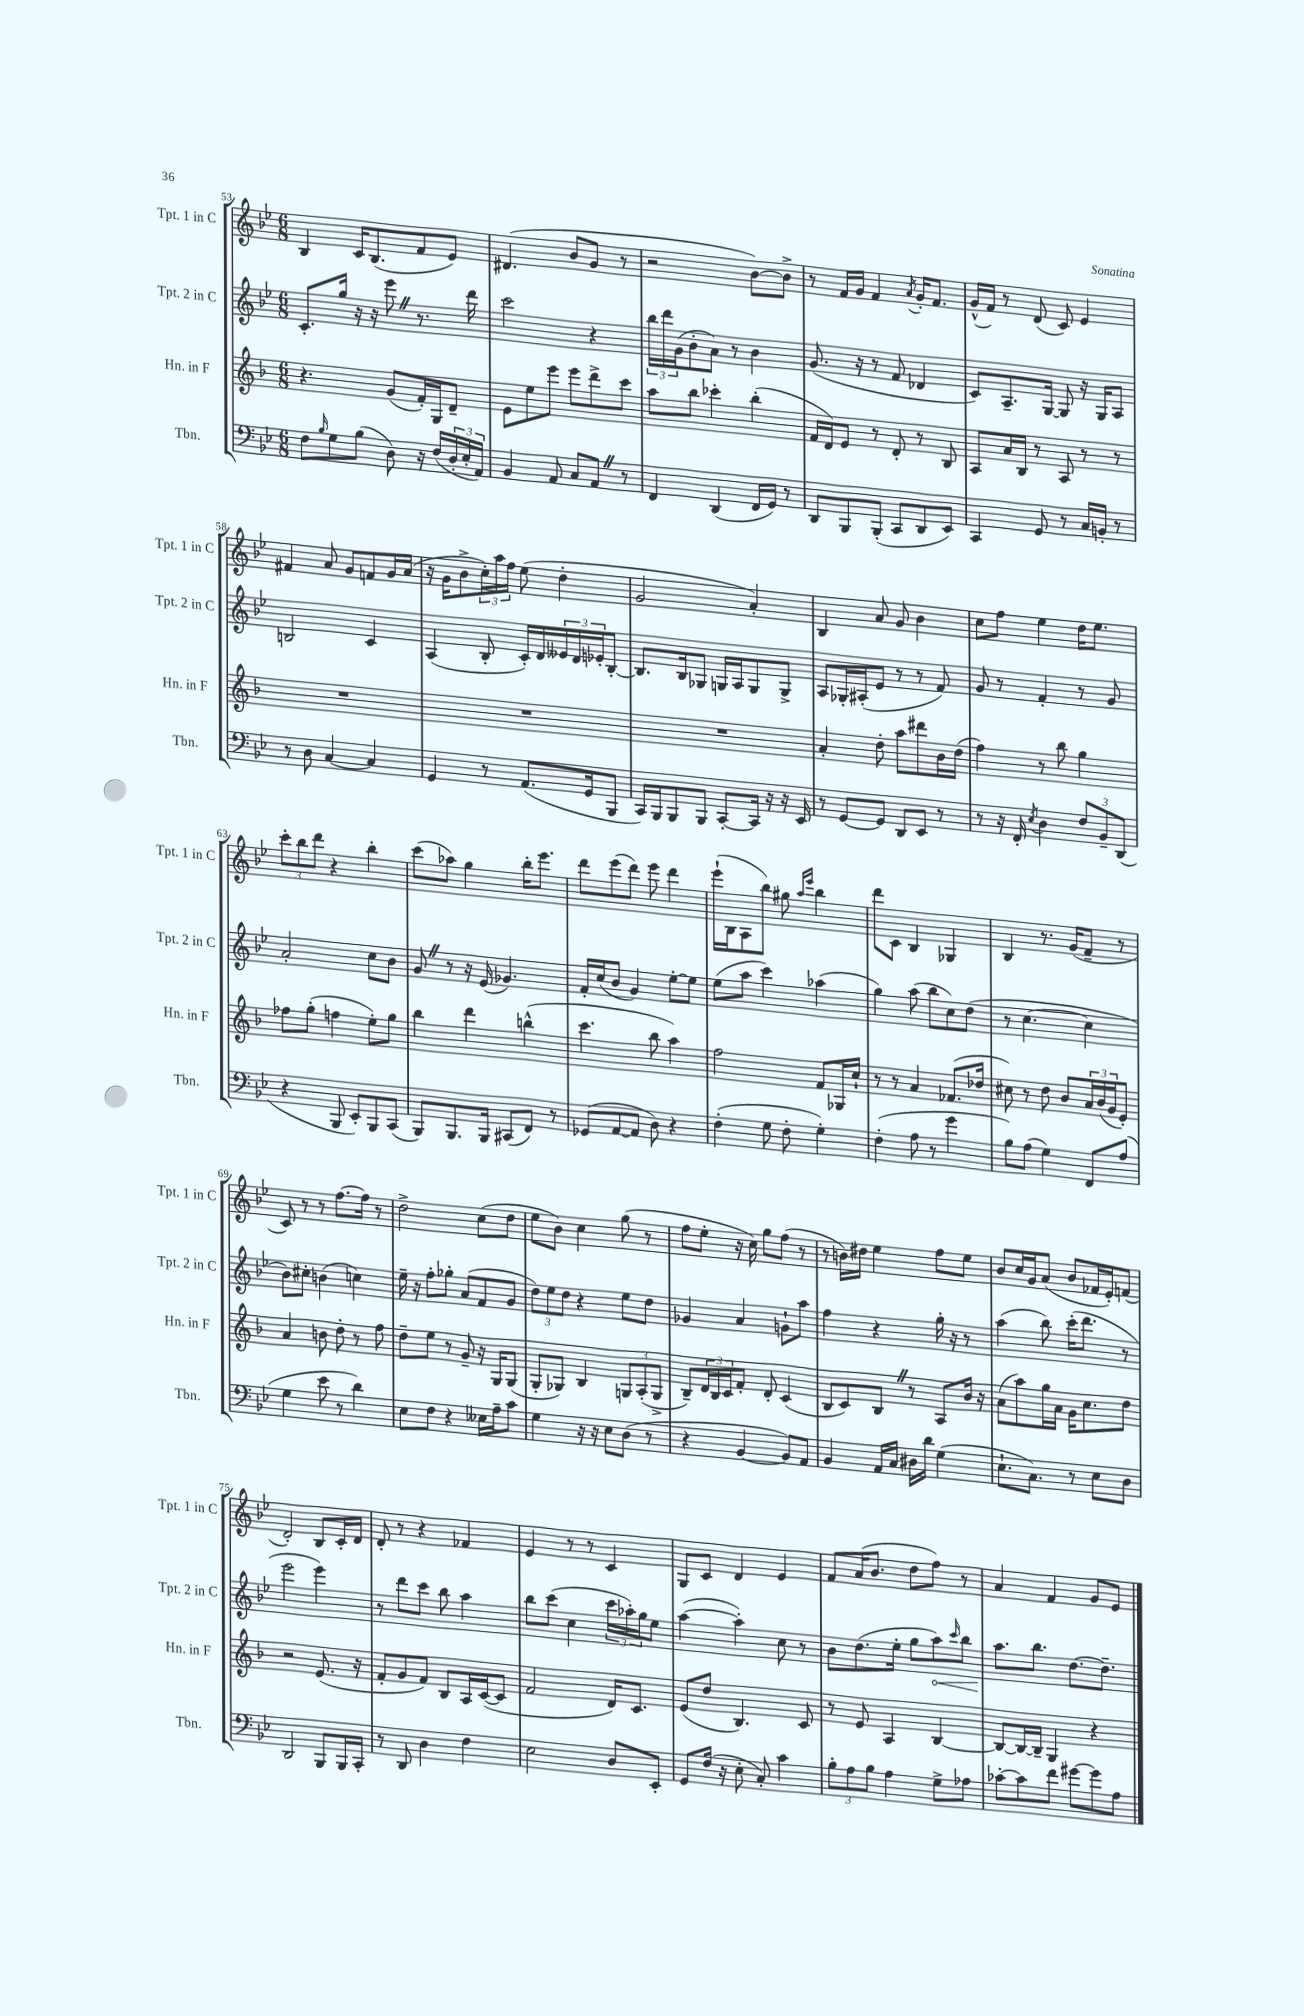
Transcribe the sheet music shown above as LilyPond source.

<<
\new StaffGroup <<
\new Staff = "s0" \with { instrumentName = "Tpt. 1 in C" shortInstrumentName = "Tpt. 1 in C" } {
    \clef treble \key bes \major \numericTimeSignature \time 6/8
    bes4 c'16 bes8.( f'8 ees'8) |
    dis'4.( bes'8 g'8 r8 |
    r2 bes'8~) bes'8-> |
    r8 f'16 g'16 f'4 \acciaccatura { a'8 } g'16-. f'8. |
    g'16-^( f'16) r8 d'8( c'8) ees'4 |
    fis'4 a'8 g'8 f'8 g'16 a'16( |
    r16 g'16 bes'8-> \tuplet 3/2 { c''16-.) a''16 f''16 } ees''8( d''4-. |
    g'2 a'4-.) |
    bes4 a'8 g'8 bes'4 |
    c''8 f''8 ees''4 d''16 ees''8. |
    \tuplet 3/2 { c'''8-. bes''8 d'''8 } r4 bes''4-. |
    c'''8( aes''8) g''4 bes''16-. ees'''8. |
    d'''8 ees'''8( d'''8) ees'''8 d'''4 |
    ees'''16-!( bes16 a8 bes''8) gis''8 \grace { a''16 ees'''16 } bes''4 |
    d'''8 c'8 bes4 ges4 |
    bes4 r8. g'16( f'8-- r8 |
    c'8) r8 r8 f''8.~ f''16 r8 |
    d''2-> c''8( d''8 |
    ees''8 bes'8) c''4 g''8( r8 |
    f''8 ees''8-. r16 c''16) g''8 f''8( r8 |
    r8 b'16) dis''16 ees''4 f''8 ees''8 |
    bes'8 c''16 g'16 a'8( bes'8 fes'16 ees'16-.) f'8( |
    d'2-.) bes8 c'16-. d'16 |
    d'8-. r8 r4 fes'4 |
    ees'4 r8 r8 c'4 |
    g8 c'8 d'4 ees'4 |
    f'8 a'16( bes'8. d''8 f''8) r8 |
    a'4 f'4 g'8 ees'8 \bar "|." |
}
\new Staff = "s1" \with { instrumentName = "Tpt. 2 in C" shortInstrumentName = "Tpt. 2 in C" } {
    \clef treble \key bes \major \numericTimeSignature \time 6/8
    c'8.-. g''16 r16 r16 ees'''8 \once \override BreathingSign.text = \markup { \musicglyph "scripts.caesura.straight" } \breathe r8. d'''16 |
    c'''2 r4 |
    \tuplet 3/2 { bes''16 d'''16 g'16( } bes'8-. a'8) r8 bes'4 |
    g'8.( r16 r8 f'8 des'4 |
    c'8) a8.-- g16~ g8 r16 g16 a8 |
    b2 c'4 |
    a4( bes8-. c'16-.) d'16 \tuplet 3/2 { eeses'16 d'16 ees'16-. } bes8~-. |
    bes8. bes16 ges8 g16 a16 g8 g8-> |
    a8 ges16-. ais16-.( ees'8 r8 r8 f'8) |
    g'8 r8 f'4-. r8 g'8 |
    a'2-. c''8 bes'8 |
    g'8 \once \override BreathingSign.text = \markup { \musicglyph "scripts.caesura.straight" } \breathe r8 r16 ees'16( ges'4.) |
    f'16-. c''16( bes'8 g'4) ees''8~-. ees''8 |
    ees''8( a''8 c'''4) aes''4( |
    g''4) a''8( bes''8 c''8) d''8( |
    r8 c''4.~ c''4 |
    bes'8) cis''8-. b'4( c''4) |
    ees''16-- r16 f''8-. ges''8-. a'8( f'8 g'8 |
    \tuplet 3/2 { d''8) ees''8 d''8 } r4 ees''8 d''8 |
    ges'4 a'4 g'8-! a''8 |
    f''4 r4 g''16-. r16 r8 |
    a''4( bes''8) c'''16-.( d'''8. r8 |
    ees'''2 ees'''4) |
    r8 d'''8 c'''8 bes''8 a''4 |
    bes''8 c'''8( c''4 \tuplet 3/2 { c'''16 aes''16-.) g''16 } ees''8 |
    a''4~( a''4-.) c''8 r8 |
    bes'8 d''8.( ees''16-. g''8 \once \override Hairpin.circled-tip = ##t a''8\<) \grace { c'''16 } bes''8 |
    a''8.\! bes''8. d''8.~ d''8.-- \bar "|." |
}
\new Staff = "s2" \with { instrumentName = "Hn. in F" shortInstrumentName = "Hn. in F" } {
    \clef treble \key f \major \numericTimeSignature \time 6/8
    r4. g'8( f'16-.) g16 d'8-- |
    e'8 e''8 e'''8 e'''8 d'''8-> c'''8 |
    a''8 bes''8 ces'''4-. bes''4-.( |
    f'16 d'16) e'8 r8 d'8-. r8 bes8 |
    a8 a'16 bes16 r8 a8 r8 r8 |
    R2. |
    R2. |
    R2. |
    a'4-. d''8-. a''8 dis'''8 bes'16 d''16( |
    f''4) r8 bes''8 g''4 |
    fes''8 g''8-.( f''4 e''8-.) g''8 |
    bes''4 d'''4 b''4-^( |
    c'''4. bes''8 a''4) |
    f''2 f'8 ges16 c''16-! |
    r8 r8 a'4 fes'8.( des''16 |
    cis''8) r8 d''8 bes'8 \tuplet 3/2 { a'16 bes'16( g'16 } e'8-.) |
    a'4 b'8 d''8-. r8 f''8 |
    d''8-- e''8 r8 g'8-- r16 g16 g8( |
    g8-. ges8) bes4 \tuplet 3/2 { g8 a8-.( g8-> } |
    bes8--) \tuplet 3/2 { d'16 bes16 c'16 } f'8-. d'8-. c'4( |
    bes8 c'8) bes8 \once \override BreathingSign.text = \markup { \musicglyph "scripts.caesura.straight" } \breathe r8 a8 bes'16 r16 |
    a'8( a''8) g''16 a'16 g'16 c''8. d''8 |
    r2 e'8.( r16 |
    f'8-. g'8 f'8) bes8 a16 c'16~( c'8 |
    f'2 d'16) c'8. |
    e'8( d''8 bes4.) c'8 |
    r8 e'8 a4 bes4~ |
    bes8~ bes16~ bes16-- g4 r4 \bar "|." |
}
\new Staff = "s3" \with { instrumentName = "Tbn." shortInstrumentName = "Tbn." } {
    \clef bass \key bes \major \numericTimeSignature \time 6/8
    f8 \grace { bes16 } g8 bes8( d8) r16 f16( \tuplet 3/2 { d16-. ees16-. a,16) } |
    bes,4 a,8 c8 a,8 \once \override BreathingSign.text = \markup { \musicglyph "scripts.caesura.straight" } \breathe r8 |
    f,4 d,4( f,16 g,16) r8 |
    d,8 bes,,8 bes,,8-.( c,8 d,8 ees,8) |
    c,4 g,8 r8 c16 b,16-. r8 |
    r8 d8 c4~ c4 |
    g,4 r8 a,8.( g,16 bes,,8 |
    c,16) bes,,16 bes,,8 bes,,8 c,8~-. c,16 r16 r16 ees,16 |
    r8 g,8~ g,8 d,8 ees,8 r8 |
    r8 r16 f,16-. \acciaccatura { ees8 } d4 \tuplet 3/2 { f8 bes,8-- d,8( } |
    r4 bes,,8 ees,8-.) bes,,8 c,8( |
    bes,,8) bes,,8. bes,,16 cis,8( f,8) r8 |
    ges,8( a,8~ a,8 d8) r4 |
    f4-.( g8 f8-. g4-.) |
    f4-.( a8 r8 g'4 |
    bes8) a8( g4) f,8 a8( |
    g4 ees'8 r8 d'4) |
    ees8 f8 r4 eeses16 a16-- c'8 |
    g4 r16 r16 ees8 d8( r8 |
    r4 bes,4~ bes,8) a,8 |
    bes,4 a,16 c16 dis16 d'16 g4( |
    ees8.-! c8.) r8 ees8 d8 |
    d,2 bes,,8 bes,,16 c,16-. |
    r8 d,8 d4 f4 |
    ees2 d8 ees,8-. |
    g,8 f16( r16 ees8-. c8-.) c'4 |
    \tuplet 3/2 { bes8-. a8 bes8 } a4 g8-> aes8 |
    ces'8~-. ces'8 f'8 gis'8~ gis'8 a8 \bar "|." |
}
>>
>>
\layout { \context { \Score currentBarNumber = #53 } }
